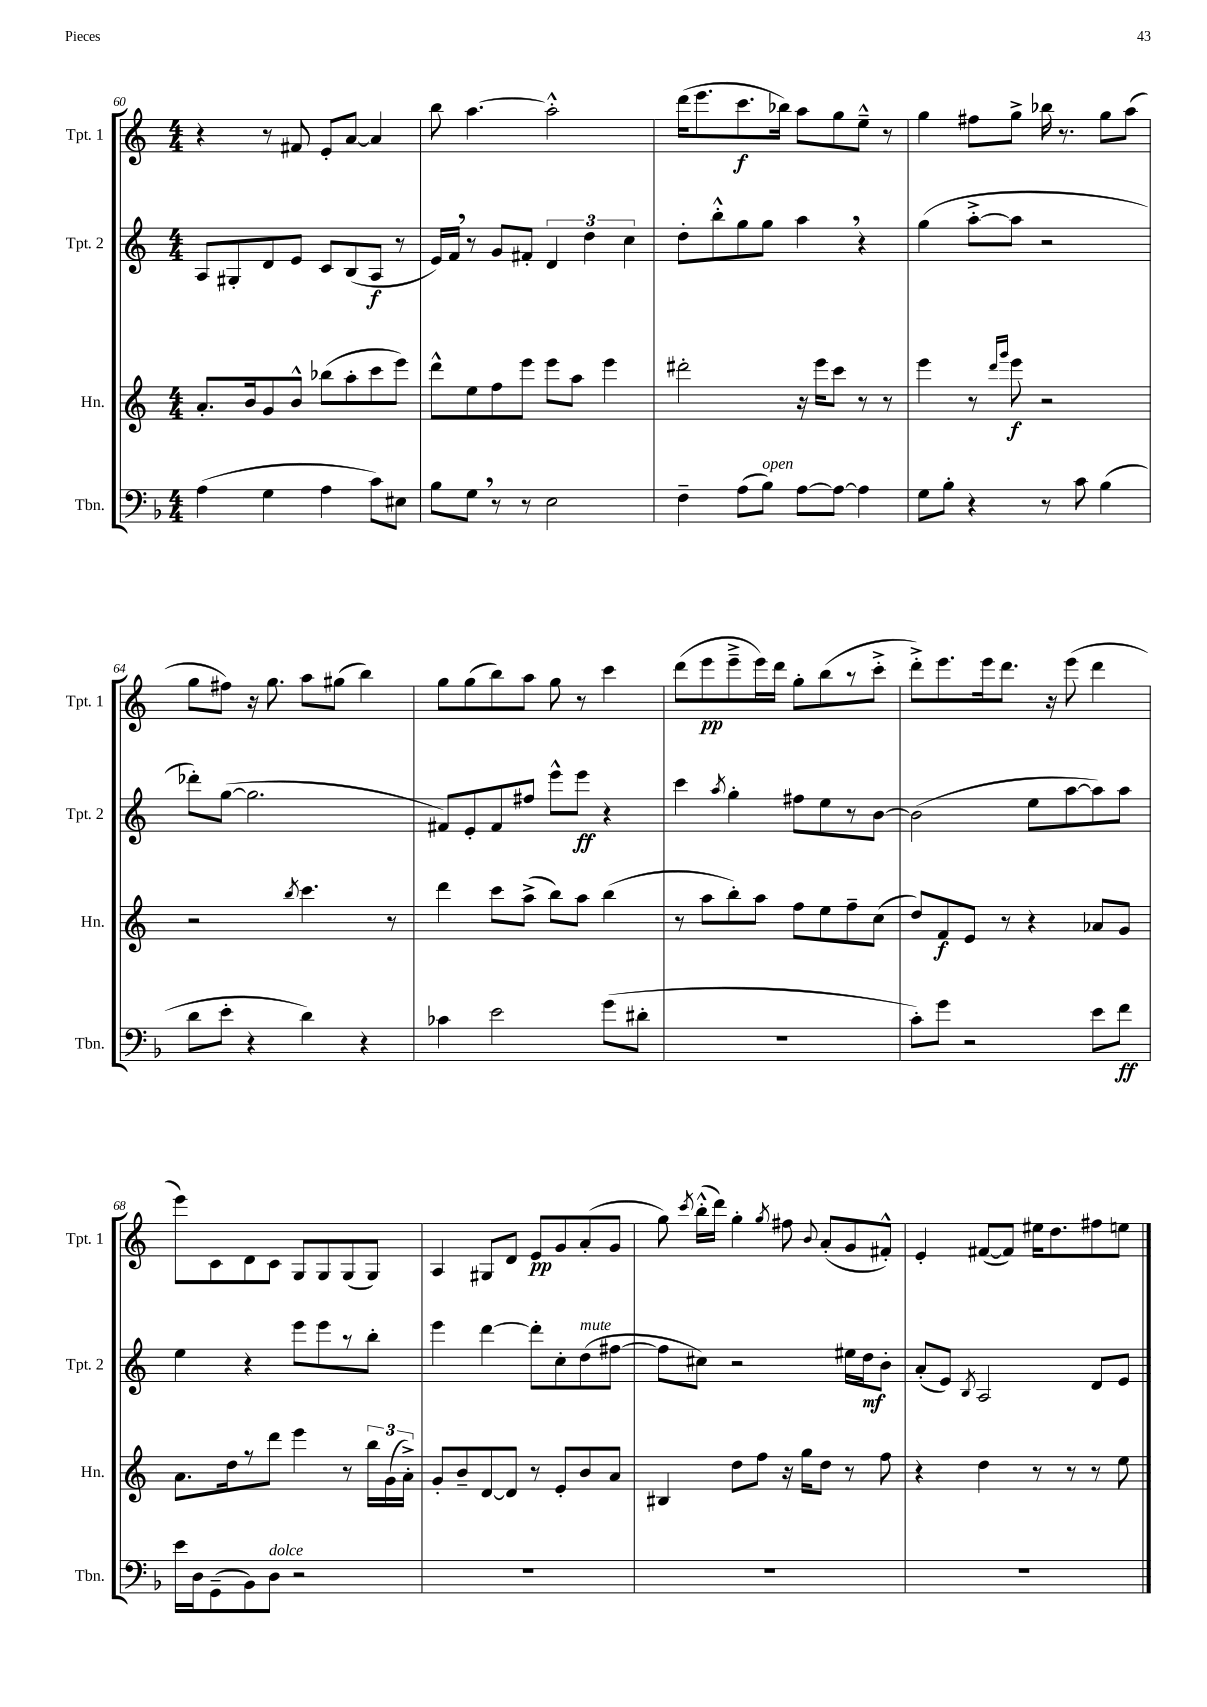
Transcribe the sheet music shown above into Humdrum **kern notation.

**kern	**kern	**kern	**kern
*staff4	*staff3	*staff2	*staff1
*clefF4	*clefG2	*clefG2	*clefG2
*k[b-]	*k[]	*k[]	*k[]
*M4/4	*M4/4	*M4/4	*M4/4
(4A	8.a'	8A	4r
.	.	8G#'	.
.	16b	.	.
4G	8g	8d	8r
.	8b^^	8e	8f#
4A	(8bb-	8c	8e'
.	8aa'	(8B	[8a
8c)	8ccc	8A	4a]
8E#	8eee)	8r	.
=	=	=	=
8B-	8ddd^^	16e)	8bb
.	.	16f	.
8G	8ee	8r	[4.aa
8r	8ff	8g	.
8r	8eee	8f#'	.
2E	8eee	6d	2aa'^^]
.	8aa	.	.
.	.	6dd	.
.	4eee	.	.
.	.	6cc	.
=	=	=	=
4F~	2ddd#'	8dd'	(16ddd
.	.	.	8.eee
.	.	8bb'^^	.
(8A	.	8gg	8.ccc
8B-)	.	8gg	.
.	.	.	16bb-)
[8A	16r	4aa	8aa
.	16eee	.	.
8A_	8ccc	.	8gg
4A]	8r	4r	8ee~^^
.	8r	.	8r
=	=	=	=
8G	4eee	(4gg	4gg
8B-'	.	.	.
4r	8r	[8aa'^	8ff#
.	16qqddd	.	.
.	16qqggg	.	.
.	8eee	8aa]	8gg^
8r	2r	2r	16bb-
.	.	.	8.r
8c	.	.	.
(4B-	.	.	8gg
.	.	.	(8aa
=	=	=	=
8d	2r	8ddd-')	8gg
8e'	.	([8gg	8ff#)
4r	.	2.gg]	16r
.	.	.	8.gg
.	8qbb	.	.
4d)	4.ccc	.	8aa
.	.	.	(8gg#
4r	.	.	4bb)
.	8r	.	.
=	=	=	=
4c-	4ddd	8f#)	8gg
.	.	8e'	(8gg
2e	8ccc	8f#	8bb)
.	(8aa^	8ff#	8aa
.	8bb)	8eee^^	8gg
.	8aa	8eee	8r
(8g	(4bb	4r	4ccc
8d#'	.	.	.
=	=	=	=
1r	8r	4ccc	(8ddd
.	8aa	.	8eee
.	.	8qaa	.
.	8bb')	4gg'	8eee~^
.	8aa	.	16eee)
.	.	.	16ddd
.	8ff	8ff#	8gg'
.	8ee	8ee	(8bb
.	8ff~	8r	8r
.	(8cc	[8b	8ccc'^
=	=	=	=
8c')	8dd)	(2b]	8ddd'^)
8g	8f	.	8.eee
2r	8e	.	.
.	.	.	16eee
.	8r	.	8.ddd
.	4r	8ee	.
.	.	.	16r
.	.	[8aa	(8eee
8e	8a-	8aa])	4ddd
8f	8g	8aa	.
=	=	=	=
16e	8.a	4ee	8eee)
16D	.	.	.
(8GG~	.	.	8c
.	16dd	.	.
8BB-)	8r	4r	8d
8D	8ddd	.	8c
2r	4eee	8eee	8G
.	.	8eee	8G
.	8r	8r	(8G
.	24bb	8bb'	8G)
.	(24g	.	.
.	24a'^)	.	.
=	=	=	=
1r	8g'	4eee	4A
.	8b~	.	.
.	[8d	[4ddd	8G#
.	8d]	.	8d
.	8r	8ddd']	8e
.	8e'	8cc'	8g
.	8b	(8dd	(8a'
.	8a	[8ff#	8g
=	=	=	=
1r	4B#	8ff#]	8gg)
.	.	.	8qccc
.	.	8cc#)	(16bb'^^
.	.	.	16ddd)
.	8dd	2r	4gg'
.	8ff	.	.
.	.	.	8qgg
.	16r	.	8ff#
.	16gg	.	.
.	.	.	8qqb
.	8dd	.	(8a'
.	8r	16ee#	8g
.	.	16dd	.
.	8ff	8b'	8f#'^^)
=	=	=	=
1r	4r	(8a'	4e'
.	.	8e)	.
.	.	8qB	.
.	4dd	2A	([8f#
.	.	.	8f#])
.	8r	.	16ee#
.	.	.	8.dd
.	8r	.	.
.	8r	8d	8ff#
.	8ee	8e	8ee
==	==	==	==
*-	*-	*-	*-
